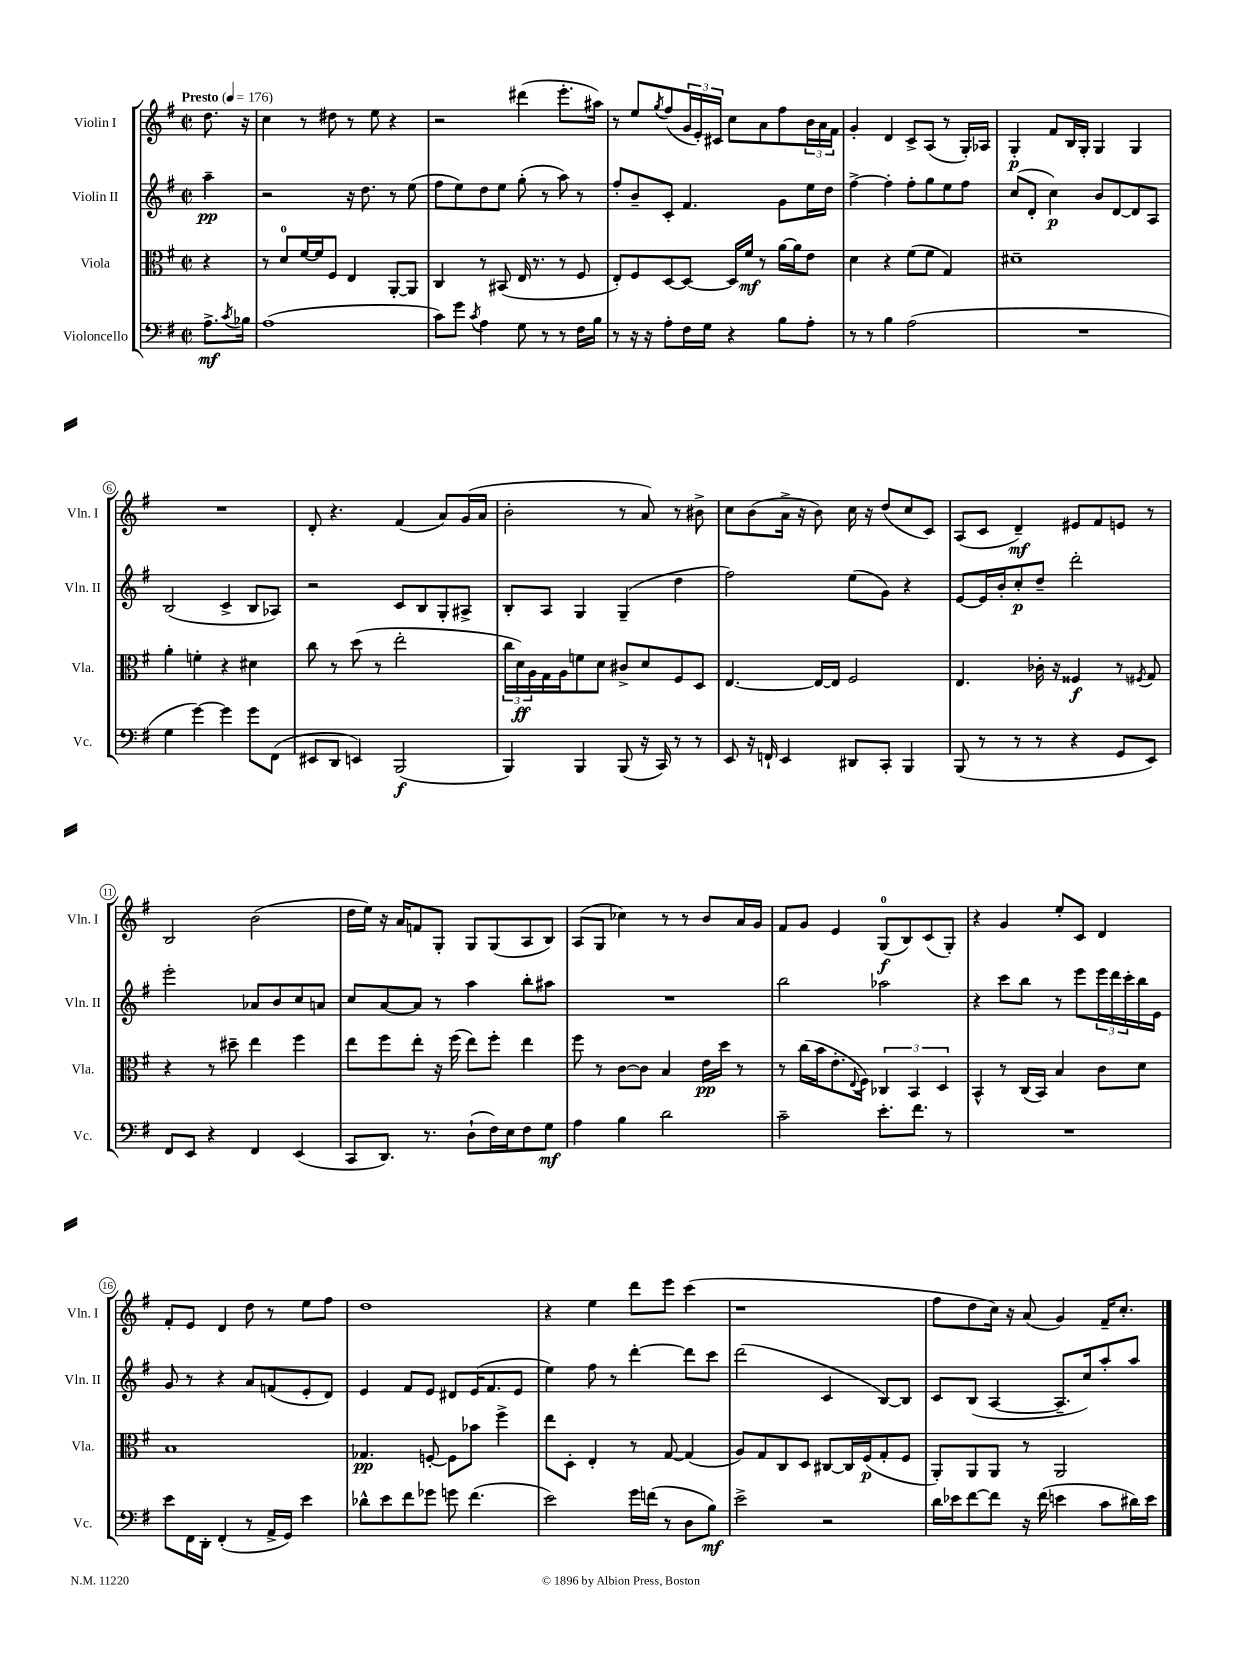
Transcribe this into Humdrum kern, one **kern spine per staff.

**kern	**kern	**kern	**kern
*staff4	*staff3	*staff2	*staff1
*clefF4	*clefC3	*clefG2	*clefG2
*k[f#]	*k[f#]	*k[f#]	*k[f#]
*M2/2	*M2/2	*M2/2	*M2/2
*met(c|)	*met(c|)	*met(c|)	*met(c|)
*MM176	*MM176	*MM176	*MM176
8.A^	4r	4aa~	8.dd
8qc	.	.	.
16B-	.	.	16r
=	=	=	=
(1A	8r	2r	4cc
.	8d	.	.
.	[16f#	.	8r
.	16f#]	.	.
.	8F#	.	8dd#
.	4E	16r	8r
.	.	8.dd	.
.	.	.	8ee
.	[8AA'	8r	4r
.	8AA]	(8ee	.
=	=	=	=
8c)	4C	8ff#	2r
8g	.	8ee)	.
8qc	.	.	.
4A	8r	8dd	.
.	(8BB#	8ee	.
8G	16E	(8gg'	(4ddd#
.	8.r	.	.
8r	.	8r	.
8r	8r	8aa)	8.eee'
16F#	8F#	8r	.
16B	.	.	16aa#)
=	=	=	=
8r	8E')	8ff#'	8r
16r	8F#	8b~	8ee
16r	.	.	.
.	.	.	8qgg
8A'	[8D	8c'	(8ff#
16F#	8D_	4.f#	24g
.	.	.	24e')
16G	.	.	.
.	.	.	24c#
4r	16D]	.	8cc
.	16f#	.	.
.	8r	.	8a
8B	[16a	8g	8ff#
.	16a]	.	.
8A'	8e	16ee	24b
.	.	.	24a
.	.	16dd	.
.	.	.	24f#
=	=	=	=
8r	4d	[4ff#^	4g'
8r	.	.	.
4B	4r	4ff#']	4d
(2A	(8f#	8ff#'	8c^
.	8f#	8gg	(8A
.	4G)	8ee	8r
.	.	8ff#	16G')
.	.	.	16A-
=	=	=	=
1r	1d#~	(8cc	4G'
.	.	8d'	.
.	.	4cc)	8f#
.	.	.	16B
.	.	.	16G'
.	.	8b	4G
.	.	[8d	.
.	.	8d]	4G
.	.	8A	.
=	=	=	=
4G	4a'	(2B	1r
[4g)	4f'	.	.
4g]	4r	4c^	.
8g	4d#	8B	.
(8FF#	.	8A-)	.
=	=	=	=
8EE#	8cc	2r	8d'
8DD	8r	.	4.r
4EE)	(8dd	.	.
.	8r	.	.
(2BBB	2ee'	8c	(4f#
.	.	8B	.
.	.	8G'	8a)
.	.	8A#^	(16g
.	.	.	16a
=	=	=	=
4BBB)	24cc	8B'	2b'
.	24d)	.	.
.	24A	.	.
.	16G	8A	.
.	16A	.	.
4BBB	8f	4G	.
.	8d	.	.
(8BBB	8c#^	(4G~	8r
16r	8d	.	8a)
16CC)	.	.	.
8r	8F#	4dd	8r
8r	8D	.	8b#^
=	=	=	=
8EE	[4.E	2ff#)	8cc
16r	.	.	(8b
16FF`	.	.	.
4EE	.	.	16a^
.	.	.	16r
.	16E_	.	8b)
.	16E]	.	.
8DD#	2F#	(8ee	16cc
.	.	.	16r
8CC'	.	8g)	(8dd
4BBB	.	4r	8cc
.	.	.	8c)
=	=	=	=
(8BBB	4.E	[8e	(8A
8r	.	16e]	8c
.	.	16b'	.
8r	.	8cc'	4d~)
8r	16c-'	8dd~	.
.	16r	.	.
4r	4F##	2ddd'	8e#
.	.	.	8f#
8GG	8r	.	8e
.	8qF#	.	.
8EE)	8G	.	8r
=	=	=	=
8FF#	4r	2eee'	2B
8EE	.	.	.
4r	8r	.	.
.	8dd#~	.	.
4FF#	4ee	8a-	(2b
.	.	8b	.
(4EE	4ff#	8cc	.
.	.	8a	.
=	=	=	=
8CC	8ee	8cc	16dd
.	.	.	16ee)
8.DD)	8ff#	[8a	16r
.	.	.	16a
.	8ee'	8a]	8f
8.r	.	.	.
.	16r	8r	8G'
.	(16ff#	.	.
(8D`	8ee)	4aa	8G
16F#)	8ff#'	.	(8G
16E	.	.	.
8F#	4ee	8bb'	8A
8G	.	8aa#	8B)
=	=	=	=
4A	8ff#	1r	(8A
.	8r	.	8G
4B	[8c	.	4cc-)
.	8c]	.	.
2d	4B	.	8r
.	.	.	8r
.	16e	.	8b
.	16dd	.	.
.	8r	.	16a
.	.	.	16g
=	=	=	=
2c~	8r	2bb	8f#
.	(16cc	.	8g
.	16b	.	.
.	8.e'	.	4e
.	8qqE	.	.
.	16F#)	.	.
8.e'	6C-	2aa-	(8G
.	.	.	8B)
.	6BB	.	.
8.f#	.	.	.
.	.	.	(8c
.	6D	.	.
8r	.	.	8G')
=	=	=	=
1r	4BB^^	4r	4r
.	8r	8ccc	4g
.	(16C	8bb	.
.	16BB)	.	.
.	4B	8r	8ee'
.	.	8eee	8c
.	8c	24eee	4d
.	.	24ddd	.
.	.	24ccc'	.
.	8d	16bb	.
.	.	16e	.
=	=	=	=
8e	1B	8g	8f#'
16FF#	.	8r	8e
16DD'	.	.	.
(4FF#'	.	4r	4d
8r	.	8a	8dd
16AA^	.	(8f	8r
16GG)	.	.	.
4e	.	8e'	8ee
.	.	8d)	8ff#
=	=	=	=
8d-^^	4.G-	4e	1dd
8e	.	.	.
8f#	.	8f#	.
8g-	[8F'	8e	.
8g	8F]	8d#	.
(4.f#	8b-	(16e	.
.	.	8.f#	.
.	4ff#^	.	.
.	.	8e	.
=	=	=	=
2e)	8ee	4ee)	4r
.	8D'	.	.
.	4E'	8ff#	4ee
.	.	8r	.
16g	8r	[4ddd'	8ddd
(16f	.	.	.
8r	[8G	.	8eee
8D	(4G]	8ddd]	(4ccc
8B)	.	8ccc	.
=	=	=	=
2e^	8A)	(2ddd	1r
.	8G	.	.
.	8C	.	.
.	8D	.	.
2r	[8C#	4c	.
.	16C#]	.	.
.	(16F#	.	.
.	8G'	[8B)	.
.	8F#	8B]	.
=	=	=	=
16d	8AA')	8c	8ff#
16e-	.	.	.
[8f#	8AA	(8B	8dd
8f#]	8AA	[4A	16cc)
.	.	.	16r
16r	8r	.	(8a
(16f#	.	.	.
4e	2AA	8.A~]	4g)
.	.	16cc)	.
8c	.	8aa'	16f#~
.	.	.	8.cc'
16d#)	.	8aa	.
16e	.	.	.
==	==	==	==
*-	*-	*-	*-
